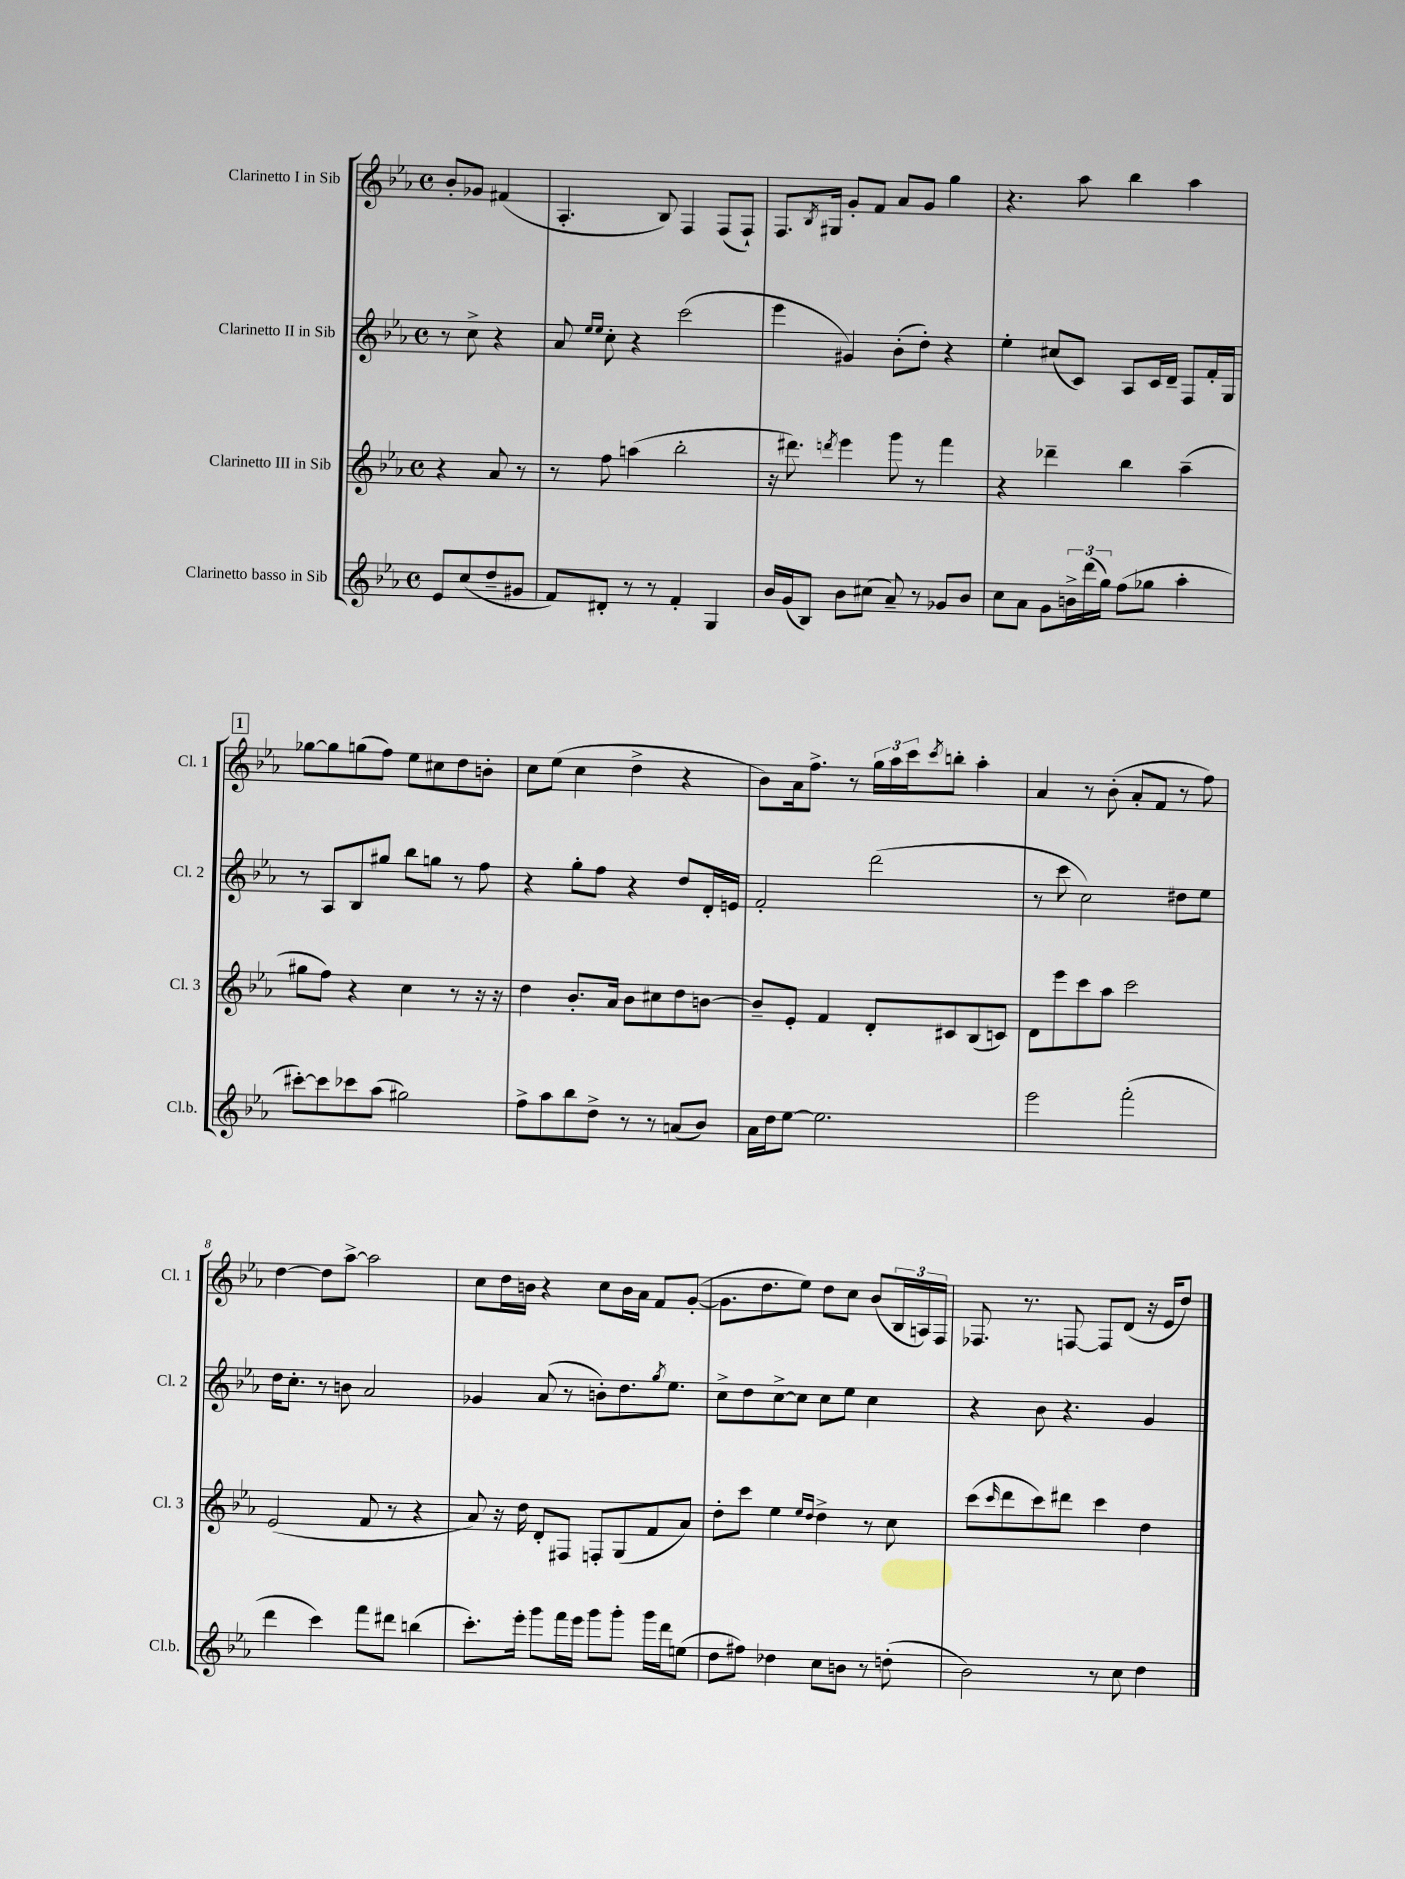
<<
\new StaffGroup <<
\new Staff = "s0" \with { instrumentName = "Clarinetto I in Sib" shortInstrumentName = "Cl. 1" } {
    \clef treble \key ees \major \defaultTimeSignature \time 4/4 \partial 2
    bes'8-. ges'8 fis'4( |
    aes4.-. bes8) f4 f8( f8-!) |
    f8. \acciaccatura { bes8 } gis16 g'8-. f'8 aes'8 g'8 g''4 |
    r4. aes''8 bes''4 aes''4 |
    \mark \markup { \box "1" } ges''8~ ges''8 g''8( f''8) ees''8 cis''8 d''8 b'8-. |
    c''8 ees''8( c''4 d''4-> r4 |
    bes'8) aes'16 f''8.-> r8 \tuplet 3/2 { g''16 aes''16 c'''16 } \acciaccatura { c'''8 } b''8-. aes''4-. |
    aes'4 r8 bes'8-.( aes'8-. f'8 r8 f''8) |
    d''4~ d''8 aes''8~-> aes''2 |
    c''8 d''16 b'16 r4 c''8 b'16 aes'16 f'8 g'8~-.( |
    g'8. d''8. ees''8) d''8 c''8 bes'8( \tuplet 3/2 { bes16 a16) f16 } |
    fes8. r8. f8~ f8 d'8( r16 ees'16 d''8) \bar "|." |
}
\new Staff = "s1" \with { instrumentName = "Clarinetto II in Sib" shortInstrumentName = "Cl. 2" } {
    \clef treble \key ees \major \defaultTimeSignature \time 4/4 \partial 2
    r8 c''8-> r4 |
    aes'8 \grace { ees''16 ees''16 } c''8-. r4 c'''2( |
    ees'''4 gis'4) bes'8-.( d''8-.) r4 |
    ees''4-. cis''8( c'8) aes8 c'16 d'16-- f8 f'16-. g16 |
    \mark \markup { \box "1" } r8 aes8 bes8 gis''8 bes''8 g''8 r8 f''8 |
    r4 g''8-. f''8 r4 d''8 d'16-. e'16 |
    f'2-. d'''2( |
    r8 c'''8 c''2) dis''8 ees''8 |
    d''16 c''8.-. r8 b'8 aes'2 |
    ges'4 aes'8( r8 b'8-.) d''8. \acciaccatura { g''8 } ees''8. |
    c''8-> d''8 c''8~-> c''8 c''8 ees''8 c''4 |
    r4 bes'8 r4. g'4 \bar "|." |
}
\new Staff = "s2" \with { instrumentName = "Clarinetto III in Sib" shortInstrumentName = "Cl. 3" } {
    \clef treble \key ees \major \defaultTimeSignature \time 4/4 \partial 2
    r4 aes'8 r8 |
    r8 f''8 a''4( bes''2-. |
    r16 dis'''8.) \acciaccatura { d'''8 } ees'''4 g'''8 r8 f'''4 |
    r4 des'''4-- bes''4 aes''4--( |
    \mark \markup { \box "1" } gis''8 f''8) r4 c''4 r8 r16 r16 |
    d''4 bes'8.-. aes'16 bes'8 cis''8 d''8 b'8~ |
    b'8-- ees'8-. f'4 d'8-. cis'8 bes8( c'8) |
    d'8 ees'''8 c'''8 aes''8 c'''2 |
    ees'2( f'8 r8 r4 |
    aes'8) r16 d''16 d'8-. fis8 f8-. g8( f'8 aes'8) |
    d''8-. c'''8 ees''4 \grace { ees''16 d''16 } d''4-> r8 c''8 |
    c'''8( \grace { c'''16 } d'''8 c'''8) dis'''8 c'''4 d''4 \bar "|." |
}
\new Staff = "s3" \with { instrumentName = "Clarinetto basso in Sib" shortInstrumentName = "Cl.b." } {
    \clef treble \key ees \major \defaultTimeSignature \time 4/4 \partial 2
    ees'8 c''8( d''8-- gis'8 |
    f'8) dis'8-. r8 r8 f'4-. g4 |
    bes'16 g'16( bes8) bes'8 cis''8( aes'8--) r8 ges'8 bes'8 |
    c''8 aes'8 g'8 \tuplet 3/2 { b'16-> d'''16( g''16) } f''8( ges''8 aes''4-. |
    \mark \markup { \box "1" } cis'''8~-.) cis'''8 ces'''8 aes''8( gis''2) |
    f''8-> aes''8 bes''8 d''8-> r8 r8 a'8( bes'8) |
    aes'16 d''16 ees''8~ ees''2. |
    ees'''2 f'''2-.( |
    d'''4 c'''4) f'''8 dis'''8 b''4( |
    c'''8.-.) ees'''16-. g'''8 f'''16 ees'''16 g'''8 g'''8-. g'''16 d'''16 e''8( |
    d''8 fis''8) des''4 c''8 b'8 r8 d''8-.( |
    bes'2) r8 c''8 d''4 \bar "|." |
}
>>
>>
